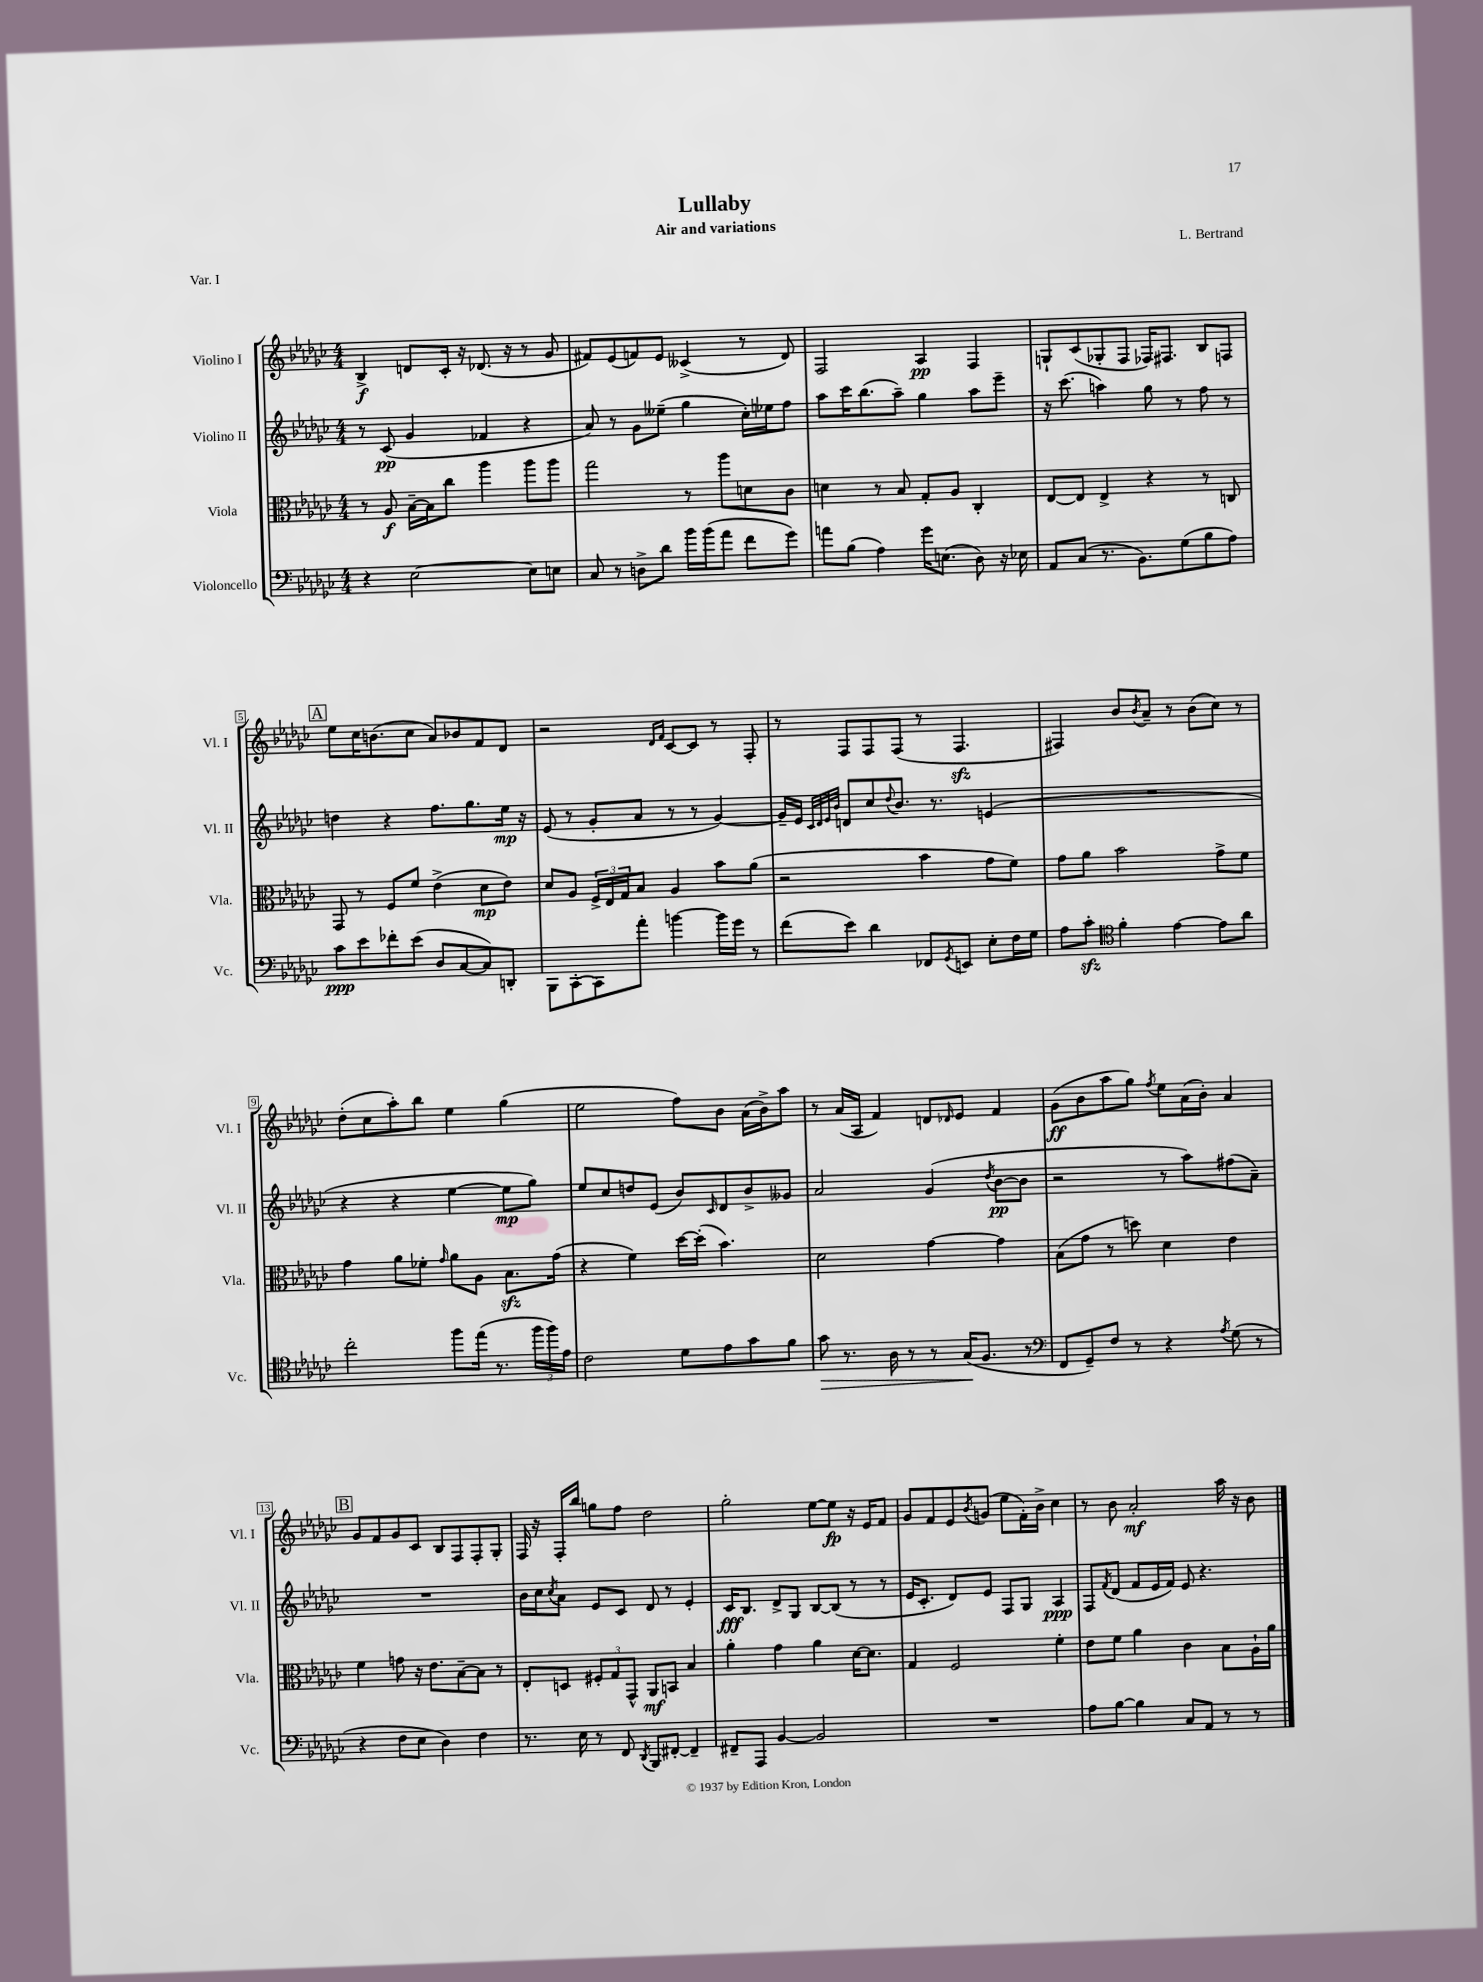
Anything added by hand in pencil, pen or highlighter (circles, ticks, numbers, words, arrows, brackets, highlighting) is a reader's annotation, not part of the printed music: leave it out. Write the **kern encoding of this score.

**kern	**kern	**kern	**kern
*staff4	*staff3	*staff2	*staff1
*clefF4	*clefC3	*clefG2	*clefG2
*k[b-e-a-d-g-c-]	*k[b-e-a-d-g-c-]	*k[b-e-a-d-g-c-]	*k[b-e-a-d-g-c-]
*M4/4	*M4/4	*M4/4	*M4/4
4r	8r	8r	4B-^
.	8A-	(8c-	.
[2E-	[16B-~	4g-	8d
.	16B-]	.	.
.	8cc-	.	16c-'
.	.	.	16r
.	4aa-	4f-	(8.d-
.	.	.	16r
8E-]	8aa-	4r	8r
8E	8aa-	.	8g-
=	=	=	=
8C-	2gg-	8a-)	8f#)
8r	.	8r	(8e-
8D^	.	8g-	8f)
8d-	.	(8ee--~	8e-
16b-	8r	4gg-	(4c--^
(16b-	.	.	.
8a-	8aa-	.	.
8f	8d	16cc-')	8r
.	.	16ee-	.
8g-)	8c-	8ff	8d-)
=	=	=	=
8a	4d	8aa-	2F
(8B-	.	16ccc-	.
.	.	(8.bb-	.
4A-)	8r	.	.
.	8B-	8aa-~)	.
16g-	8G-'	4gg-	4A-
(8.E	.	.	.
.	8A-	.	.
8D-)	4C-'	8aa-	4F
16r	.	8eee-~	.
16E-	.	.	.
=	=	=	=
8AA-	[8E-	16r	8G`
.	.	(8.ccc-	.
(8C-	8E-]	.	(8c-
8.r	4E-^	4aa)	8G-'
.	.	.	8F
8.BB-)	.	.	.
.	4r	8gg-	16F-)
.	.	.	8.F#
(8G-	.	8r	.
8B-	8r	8ff	8B-
8A-)	8C	8r	8F
=	=	=	=
8c-	8GG-	4dd	8ee-
8e-	8r	.	16cc-
.	.	.	(8.b
8f-'	8F	4r	.
(8e-	8f	.	8cc-
8D-	(4e-^	8.ff	8a-)
[8C-	.	.	8b-
.	.	8.gg-	.
8C-])	8d-	.	8f
8DD'	8e-)	16ee-	8d-
.	.	16r	.
=	=	=	=
8BBB-	8d-	(8e-	2r
[8CC-'	8A-	8r	.
8CC-]	24F^	8g-'	.
.	24E-	.	.
.	24G-	.	.
8a-'	8B-	8a-	.
.	.	.	16qqd-
.	.	.	16qqf
[4b	4A-	8r	[8c-
.	.	8r	8c-]
16b]	8b-	[4g-)	8r
16g-	.	.	.
8r	(8a-	.	8F'
=	=	=	=
(8f	2r	16g-~]	8r
.	.	16e-	.
.	.	32qqc-	.
.	.	32qqd-	.
.	.	32qqe-	.
.	.	32qqb-	.
8e-)	.	8d	8F
4d-	.	8cc-	8F
.	.	8qqdd-	.
.	.	8.b-	(8F
8FF-	4b-	.	8r
.	.	8.r	.
8qGG-	.	.	.
8EE	.	.	4.F
8E-'	8g-	(4e	.
16F	8f)	.	.
16G-	.	.	.
=	=	=	=
8A-	8g-	1r	4F#)
8c-'	8a-	.	.
*clefC4	*	*	*
4f'	2b-	.	8b-
.	.	.	8qb-
.	.	.	8a-~
[4e-	.	.	8r
.	.	.	(8b-
8e-]	8g-^	.	8cc-)
8a-	8f	.	8r
=	=	=	=
2cc-'	4g-	4r	(8dd-'
.	.	.	8cc-
.	8a-	4r	8aa-')
.	8f-'	.	8bb-
.	16qqg-	.	.
8ff	8a-	[4ee-	4ee-
(16ee-	8A-	.	.
8.r	.	.	.
.	8.B-	8ee-]	(4gg-
24ff	.	8gg-)	.
24ff)	.	.	.
.	(16g-	.	.
24e-	.	.	.
=	=	=	=
2c-	4r	8ee-	2ee-
.	.	8cc-	.
.	4f)	8dd	.
.	.	(8e-	.
8d-	[16dd-	8b-)	8ff)
.	(16dd-']	.	.
.	.	16qqc-	.
8e-	4.b-)	8d-	8b-
8g-	.	8b-^	(16a-
.	.	.	16b-^)
8f	.	8g--	8aa-
=	=	=	=
8g-	2d-	2a-	8r
8.r	.	.	(16a-
.	.	.	16A-
.	.	.	4f)
16A-	.	.	.
8r	.	.	.
8r	[4g-	(4g-	8d
.	.	.	16qqd-
(16G-	.	.	8e-
8.F	.	.	.
.	.	8qdd-	.
.	4g-]	[8b-	4f
8r	.	8b-]	.
=	=	=	=
*clefF4	*	*	*
8FF	(8B-	2r	(8g-
8GG-~)	8g-	.	8b-
8F	8r	.	8aa-
8r	8dd)	.	8gg-)
.	.	.	8qff
4r	4d-	8r	8ee-
.	.	8aa-)	(16a-
.	.	.	16b-')
8qA-	.	.	.
(8G-	4e-	(8ff#	4a-
8r	.	8a-~)	.
=	=	=	=
4r	4f	1r	8g-
.	.	.	8f
8F	8g	.	8g-
8E-	16r	.	8c-
.	8.e-	.	.
4D-)	.	.	8B-
.	[8B-~	.	8F
4F	8B-]	.	8F'
.	8r	.	8G-'
=	=	=	=
8.r	8E-'	16b-	16F
.	.	16cc-	16r
.	.	8qcc-	.
.	8D	8a-	16F'
16E-	.	.	16bb-
8r	12F#'	8e-	8gg
.	12G-	.	.
8FF	.	8c-	8ff
.	12GG-^^	.	.
8qDD-	.	.	.
8BBB-	8AA-	8d-	2dd-
[8FF#'	8BB	8r	.
4FF#~]	4B-	4e-'	.
=	=	=	=
8FF#~	4a-'	16c-	2gg-'
.	.	8.B-	.
8AAA-	.	.	.
[4BB-	4g-	8d-^	.
.	.	8G-	.
2BB-]	4a-	[8B-	[8ee-
.	.	(8B-]	8ee-]
.	[16d-	8r	16r
.	8.d-]	.	16e-
.	.	8r	8f
=	=	=	=
1r	4G-	16e-	8g-
.	.	8.c-'	.
.	.	.	8f
.	2F	8d-)	8e-
.	.	.	8qb-
.	.	8e-	(8g
.	.	8F	8ee-
.	.	8G-	16f')
.	.	.	16b-^
.	4f'	4A-	4cc-
=	=	=	=
8A-	8e-	8F	8r
.	.	8qf	.
[8B-	8f	(8d-	8b-
4B-]	4a-	8f	2a-'
.	.	16e-	.
.	.	16f)	.
8C-	4c-	8e-	.
8AA-	.	4.r	.
8r	8B-	.	16aa-
.	.	.	16r
8r	16A-`	.	8b-
.	16a-	.	.
==	==	==	==
*-	*-	*-	*-
